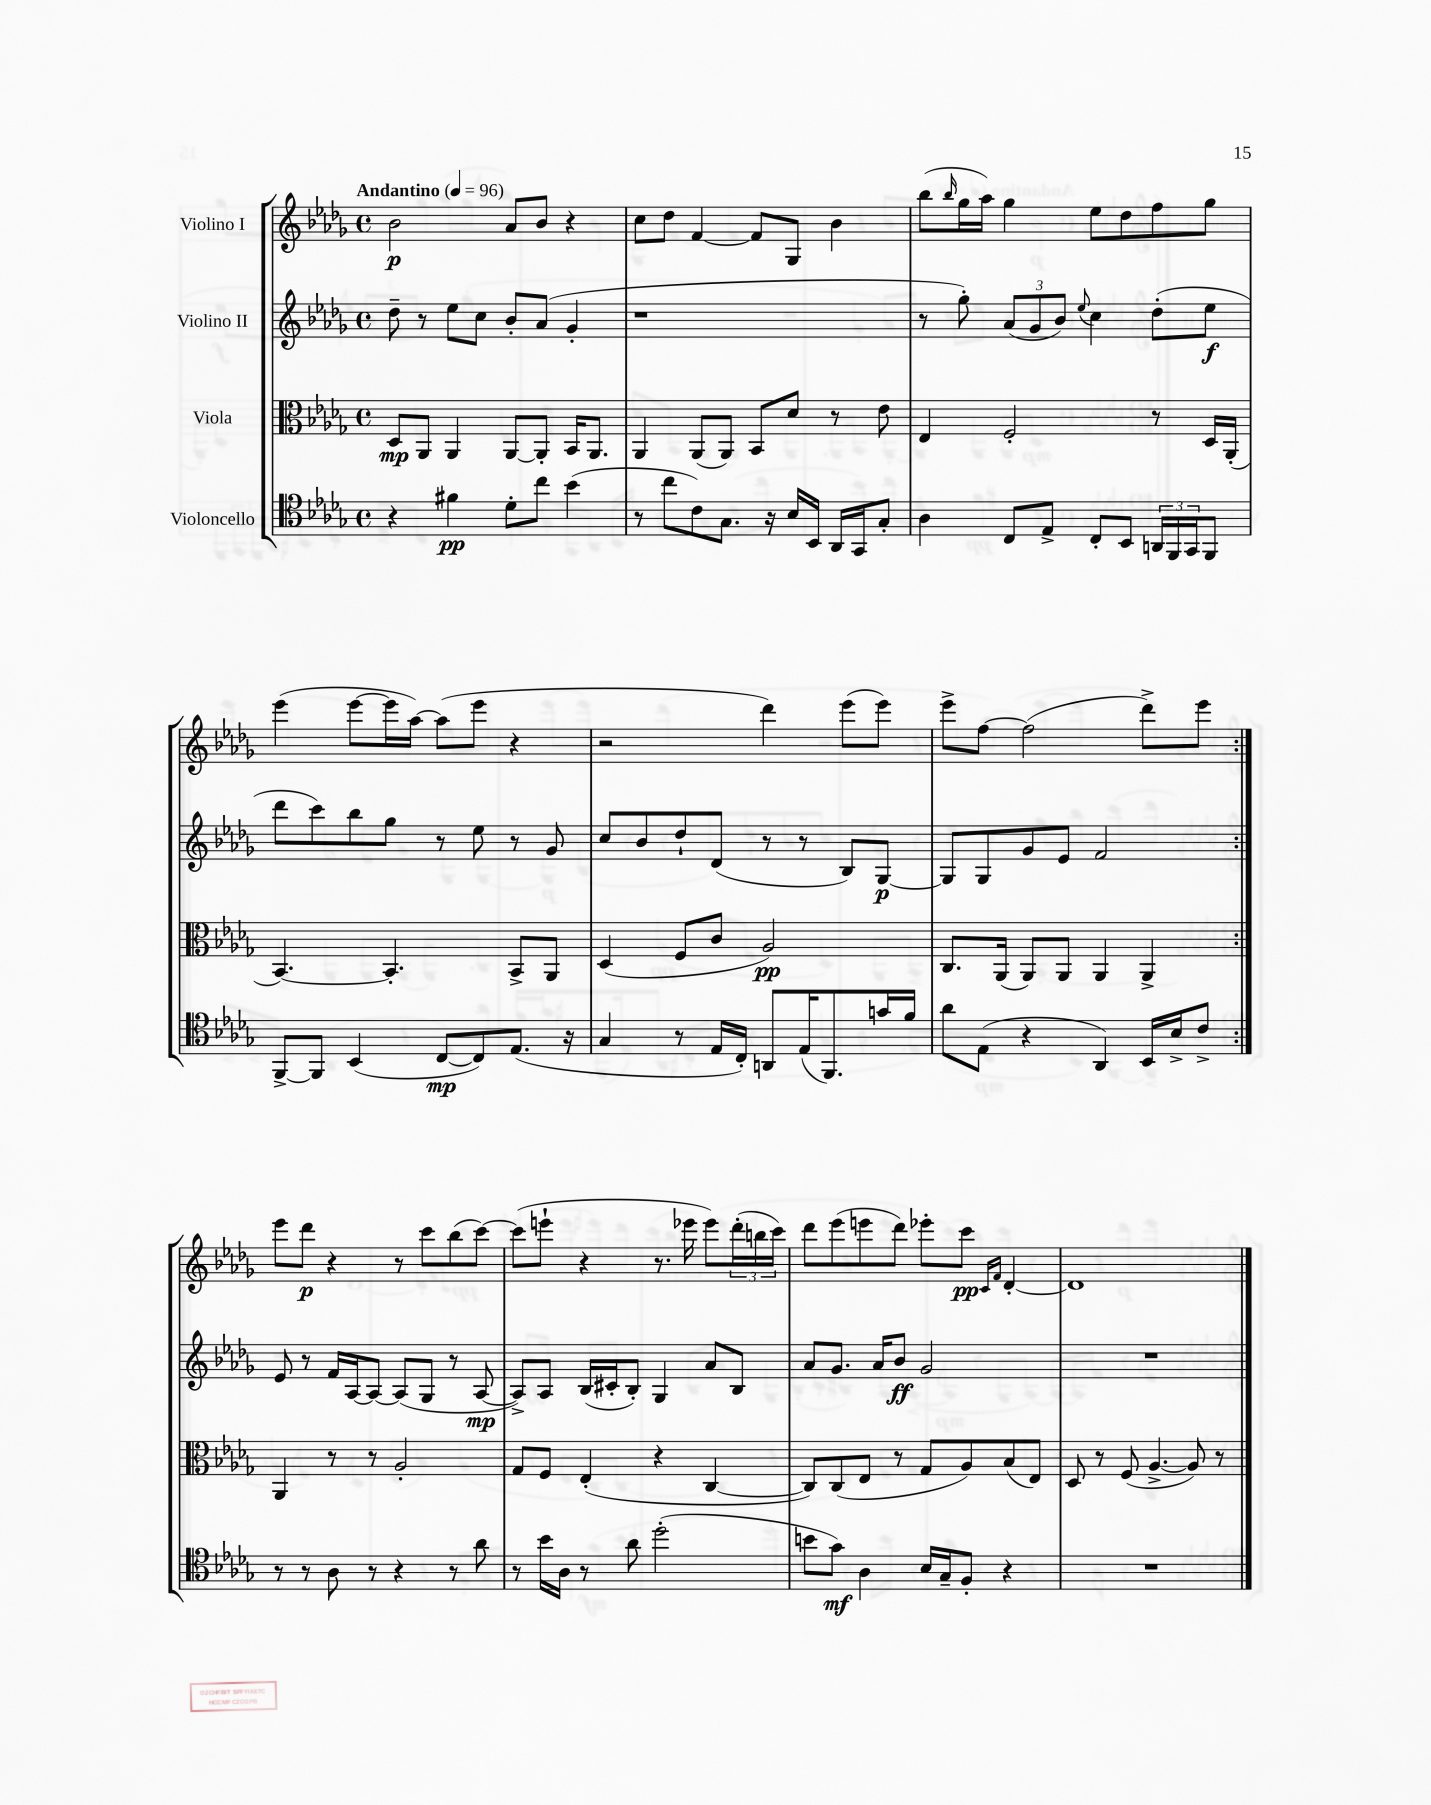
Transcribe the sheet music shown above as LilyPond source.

<<
\new StaffGroup <<
\new Staff = "s0" \with { instrumentName = "Violino I" } {
    \clef treble \key des \major \defaultTimeSignature \time 4/4 \tempo "Andantino" 4 = 96
    \repeat volta 2 { bes'2\p aes'8 bes'8 r4 |
    c''8 des''8 f'4~ f'8 ges8 bes'4 |
    bes''8( \grace { bes''16 } ges''16 aes''16) ges''4 ees''8 des''8 f''8 ges''8 |
    ees'''4( ees'''8~ ees'''16 aes''16~) aes''8( ees'''8 r4 |
    r2 des'''4) ees'''8( ees'''8) |
    ees'''8-> f''8~ f''2( des'''8->) ees'''8 | }
    ees'''8 des'''8\p r4 r8 c'''8 bes''8( c'''8~) |
    c'''8( e'''8-! r4 r8. ees'''16 ees'''8) \tuplet 3/2 { des'''16-.( b''16 c'''16) } |
    des'''8 ees'''8( e'''8 des'''8) ees'''8-. c'''8\pp \grace { c'16 f'16 } des'4~-. |
    des'1 \bar "|." |
}
\new Staff = "s1" \with { instrumentName = "Violino II" } {
    \clef treble \key des \major \defaultTimeSignature \time 4/4
    \repeat volta 2 { des''8-- r8 ees''8 c''8 bes'8-. aes'8( ges'4-. |
    r1 |
    r8 ges''8-.) \tuplet 3/2 { aes'8( ges'8 bes'8) } \appoggiatura { ees''8 } c''4 des''8-.( ees''8\f |
    des'''8 c'''8) bes''8 ges''8 r8 ees''8 r8 ges'8 |
    c''8 bes'8 des''8-! des'8( r8 r8 bes8) ges8~\p |
    ges8 ges8 ges'8 ees'8 f'2 | }
    ees'8 r8 f'16 aes16~ aes8~ aes8( ges8 r8 aes8~\mp |
    aes8->) aes8 bes16( cis'16-. bes8-.) ges4 aes'8 bes8 |
    aes'8 ges'8. aes'16 bes'8\ff ges'2 |
    R1 \bar "|." |
}
\new Staff = "s2" \with { instrumentName = "Viola" } {
    \clef alto \key des \major \defaultTimeSignature \time 4/4
    \repeat volta 2 { des8\mp aes,8 aes,4 aes,8~ aes,8-. bes,16 aes,8. |
    aes,4 aes,8( aes,8) bes,8 des'8 r8 ees'8 |
    ees4 f2-. r8 des16 aes,16-.( |
    bes,4.~) bes,4.-. bes,8-> aes,8 |
    des4( f8 c'8 aes2\pp) |
    c8. aes,16( aes,8) aes,8 aes,4 aes,4-> | }
    aes,4 r8 r8 aes2-. |
    ges8 f8 ees4-.( r4 c4~ |
    c8) c8( ees8 r8 ges8 aes8) bes8( ees8) |
    des8 r8 f8( aes4.~-> aes8) r8 \bar "|." |
}
\new Staff = "s3" \with { instrumentName = "Violoncello" } {
    \clef tenor \key des \major \defaultTimeSignature \time 4/4
    \repeat volta 2 { r4 fis'4\pp des'8-. c''8 bes'4( |
    r8 c''8 c'8) ges8. r16 bes16 bes,16 aes,16 ges,16 ges8-. |
    aes4 c8 ees8-> c8-. bes,8 \tuplet 3/2 { a,16 f,16 ges,16 } f,8 |
    f,8~-> f,8 bes,4( c8~\mp c8) ees8.( r16 |
    ges4 r8 ees16 c16-.) a,8 ees16( f,8.) g'16 f'16 |
    aes'8 ees8( r4 aes,4) bes,16 bes16-> c'8-> | }
    r8 r8 aes8 r8 r4 r8 aes'8 |
    r8 bes'16 aes16 r8 aes'8 des''2-.( |
    b'8 ges'8\mf) aes4 bes16 ges16-- f8-. r4 |
    R1 \bar "|." |
}
>>
>>
\layout { \context { \Score \remove "Bar_number_engraver" } }
